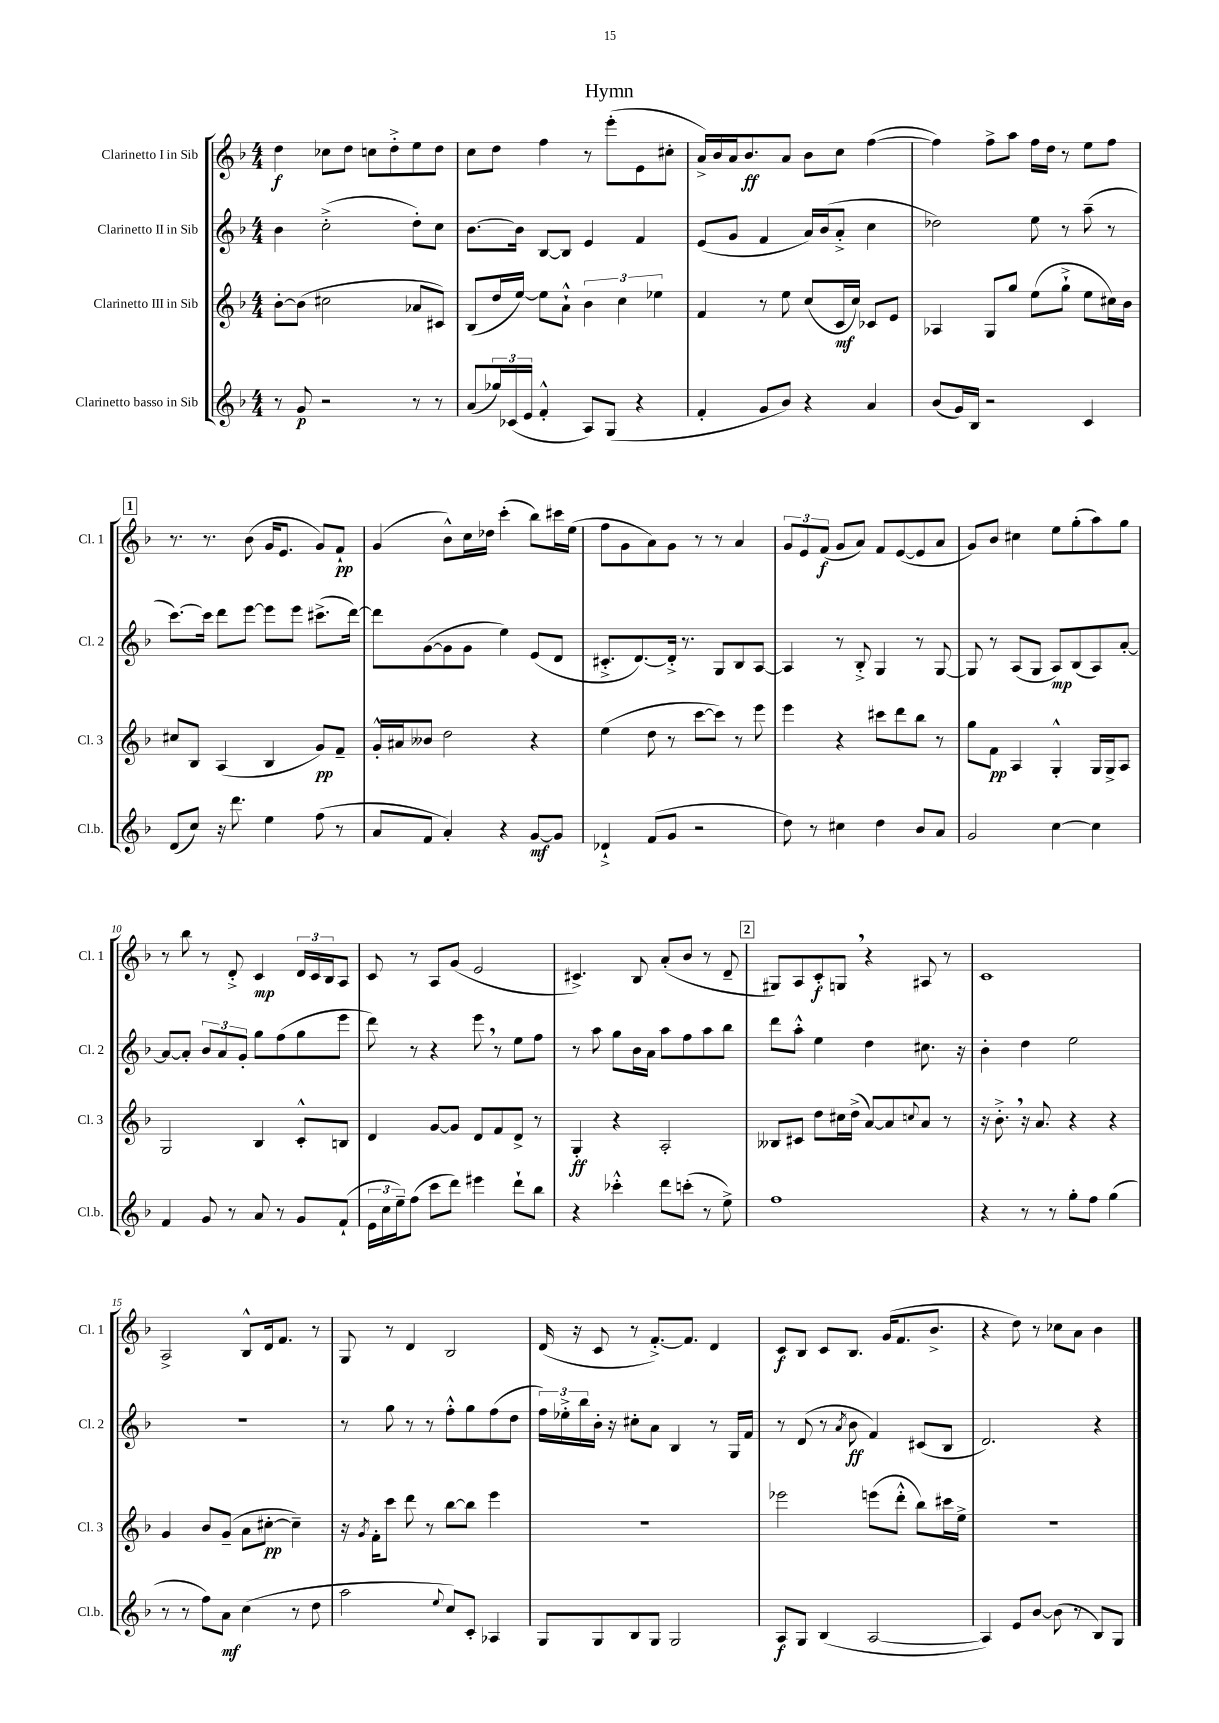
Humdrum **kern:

**kern	**kern	**kern	**kern
*staff4	*staff3	*staff2	*staff1
*clefG2	*clefG2	*clefG2	*clefG2
*k[b-]	*k[b-]	*k[b-]	*k[b-]
*M4/4	*M4/4	*M4/4	*M4/4
8r	[8b-'\L	4b-\	4dd\
8g/	(8b-\]J	.	.
2r	2cc#\	(2cc'^\	8cc-\L
.	.	.	8dd\J
.	.	.	8cc\L
.	.	.	8dd'^\
8r	8a-/L	8dd'\L)	8ee\
8r	8c#/J)	8cc\J	8dd\J
=	=	=	=
(8a/L	(8B-/L	[8.b-\L	8cc\L
24gg-/L)	16dd/L	.	8dd\J
(24c-/	.	.	.
.	[16ee/JJ)	16b-\]Jk	.
24e/JJ	.	.	.
4f'^^/	8ee\]L	[8B-/L	4ff\
.	8a`^^\J	8B-/]J	.
8A/L)	6b-\	4e/	8r
(8G/J	.	.	(8eee'\L
.	6cc\	.	.
4r	.	4f/	8e\
.	6ee-\	.	.
.	.	.	8cc#'\J
=	=	=	=
4f'/	4f/	(8e/L	16a^/LL)
.	.	.	16b-/
.	.	8g/J	16a/J
.	.	.	8.b-/
8g/L	8r	4f/	.
8b-/J)	8ee\	.	8a/J
4r	(8cc/L	16a/LL)	8b-\L
.	.	(16b-/J	.
.	16c/L	8a'^/J	8cc\J
.	16cc/JJ)	.	.
4a/	8c-/L	4cc\	([4ff\
.	8e/J	.	.
=	=	=	=
(8b-/L	4A-/	2dd-\)	4ff\])
16g/L)	.	.	.
16B-/JJ	.	.	.
2r	8G/L	.	8ff^\L
.	8gg/J	.	8aa\J
.	(8ee\L	8ee\	16ff\LL
.	.	.	16dd\JJ
.	8gg`^\J	8r	8r
4c/	8ee\L	(8aa~\	8ee\L
.	16cc#\L)	8r	8ff\J
.	16b-\JJ	.	.
=	=	=	=
(8d/L	8cc#/L	[8.ccc\L)	8.r
8cc/J)	8B-/J	.	.
.	.	16ccc\]Jk	8.r
16r	(4A/	8ddd\L	.
8.ddd\	.	.	.
.	.	[8eee\J	(8b-\
4ee\	4B-/	8eee\]L	16g/LK
.	.	.	8.e/J
.	.	8eee\J	.
(8ff\	8g/L)	(8.ccc#^\L	8g/L)
8r	8f~/J	.	8f`/J
.	.	[16ddd\Jk)	.
=	=	=	=
8a/L	16g'^^/LL	8ddd\]L	(4g/
.	16a#/J	.	.
8f/J	8b--/J	([8g\	.
4a'/)	2dd\	8g\]	8b-^^\L)
.	.	8g\J	16cc\L
.	.	.	16dd-\JJ
4r	.	4ee\)	(4ccc'\
[8g/L	4r	(8e/L	8bb-\L)
8g/]J	.	8d/J	16ccc#\L
.	.	.	(16ee\JJ
=	=	=	=
4d-`^/	(4ee\	8.c#'^/L	8ff\L
.	.	.	8g\
.	.	[8.d/)	.
(8f/L	8dd\	.	8a\)
8g/J	8r	16d'^/]Jk	8g\J
.	.	8.r	.
2r	[8ccc\L	.	8r
.	8ccc\]J)	8G/L	8r
.	8r	8B-/	4a/
.	8eee\	[8A/J	.
=	=	=	=
8dd\)	4eee\	4A/]	12g/L
.	.	.	12e/
8r	.	.	.
.	.	.	(12f/J
4cc#\	4r	8r	8g/L
.	.	8B-'^/	8a/J)
4dd\	8ccc#\L	4G/	8f/L
.	8ddd\	.	([8e/
8b-/L	8bb-\J	8r	8e/]
8a/J	8r	[8G/	8a/J
=	=	=	=
2g/	8gg\L	8G/]	8g/L)
.	8f\J	8r	8b-/J
.	4A/	(8A/L	4cc#\
.	.	8G/J	.
[4cc\	4G'^^/	8A/L)	8ee\L
.	.	(8B-/	(8gg'\
4cc\]	16G/LL	8A/)	8aa\)
.	16G^/J	.	.
.	8A/J	[8a'/J	8gg\J
=	=	=	=
4f/	2G/	8a/_L	8r
.	.	8a'/]J	8bb-\
8g/	.	12b-/L	8r
.	.	12a/	.
8r	.	.	8d'^/
.	.	12g'/J	.
8a/	4B-/	8gg\L	4c/
8r	.	(8ff\	.
8g/L	8c'^^/L	8gg\	24d/LL
.	.	.	24c/
.	.	.	24B-/J
(8f`/J	8B/J	8eee\J	8A/J
=	=	=	=
24e\LL	4d/	8ddd\)	8c/
24cc\	.	.	.
24ee~\J)	.	.	.
(8ff\J	.	8r	8r
8ccc\L	[8g/L	4r	8A/L
8ddd\J)	8g/]J	.	(8g/J
4eee#\	8d/L	8eee\	2e/
.	8f/	8r	.
8ddd`\L	8d^/J	8ee\L	.
8bb-\J	8r	8ff\J	.
=	=	=	=
4r	4G'/	8r	4.c#^/)
.	.	8aa\	.
4ccc-'^^\	4r	8gg\L	.
.	.	16b-\L	8B-/
.	.	16a\JJ	.
8ddd\L	2A'/	8aa\L	(8a'/L
(8ccc'\J	.	8ff\	8b-/J
8r	.	8aa\	8r
8ee^\)	.	8bb-\J	8d~/
=	=	=	=
1ff	8B--/L	8ddd\L	8G#/L)
.	8c#/J	8aa'^^\J	8A/
.	8dd\L	4ee\	8c'/
.	16cc#\L	.	8G/J
.	(16dd^\JJ	.	.
.	[8a/L)	4dd\	4r
.	8a/]	.	.
.	8qqcc/	.	.
.	8a/J	8.cc#\	8A#/
.	8r	.	8r
.	.	16r	.
=	=	=	=
4r	16r	4b-'\	1c
.	8.b-'^\	.	.
8r	16r	4dd\	.
.	8.a/	.	.
8r	.	.	.
8gg'\L	4r	2ee\	.
8ff\J	.	.	.
(4gg\	4r	.	.
=	=	=	=
8r	4g/	1r	2A^/
8r	.	.	.
8ff\L)	8b-/L	.	.
8a\J	(8g~/J	.	.
(4cc\	8a\L	.	8B-^^/L
.	[8cc#'\J	.	16d/k
.	.	.	8.f/J
8r	4cc#~\])	.	.
8dd\	.	.	8r
=	=	=	=
2aa\	16r	8r	8G/
.	8qg/	.	.
.	16f'\LK	.	.
.	8ccc\J	8gg\	8r
.	8ddd\	8r	4d/
.	8r	8r	.
8qqee/	.	.	.
8cc/L)	[8bb-\L	8ff'^^\L	2B-/
8c'/J	8bb-\]J	8gg\	.
4A-/	4eee\	(8ff\	.
.	.	8dd\J	.
=	=	=	=
8G/L	1r	24ff\LL)	(16d/
.	.	24ee-'^\	.
.	.	.	16r
.	.	24bb-\	.
8G/	.	16b-'\JJ	8c/
.	.	16r	.
8B-/	.	8cc#'\L	8r
8G/J	.	8a\J	[8.f'^/L)
2G/	.	4B-/	.
.	.	.	8.f/]J
.	.	8r	4d/
.	.	16G/LL	.
.	.	16f/JJ	.
=	=	=	=
8A/L	2eee-\	8r	8c/L
8G/J	.	(8d/	8B-/J
(4B-/	.	8r	8c/L
.	.	8qa/	.
.	.	8b-\	8.B-/J
[2A/	(8eee\L	4f/)	.
.	.	.	(16g/LK
.	8ddd'^^\J	.	8.f/
.	8bb-\L)	(8c#/L	.
.	.	.	8.b-^/J
.	16ccc#\L	8B-/J	.
.	16ee^\JJ	.	.
=	=	=	=
4A/])	1r	2.d/)	4r
8e/L	.	.	8dd\)
[8b-/J	.	.	8r
(8b-\]	.	.	8cc-\L
8r	.	.	8a\J
8B-/L)	.	4r	4b-\
8G/J	.	.	.
==	==	==	==
*-	*-	*-	*-
